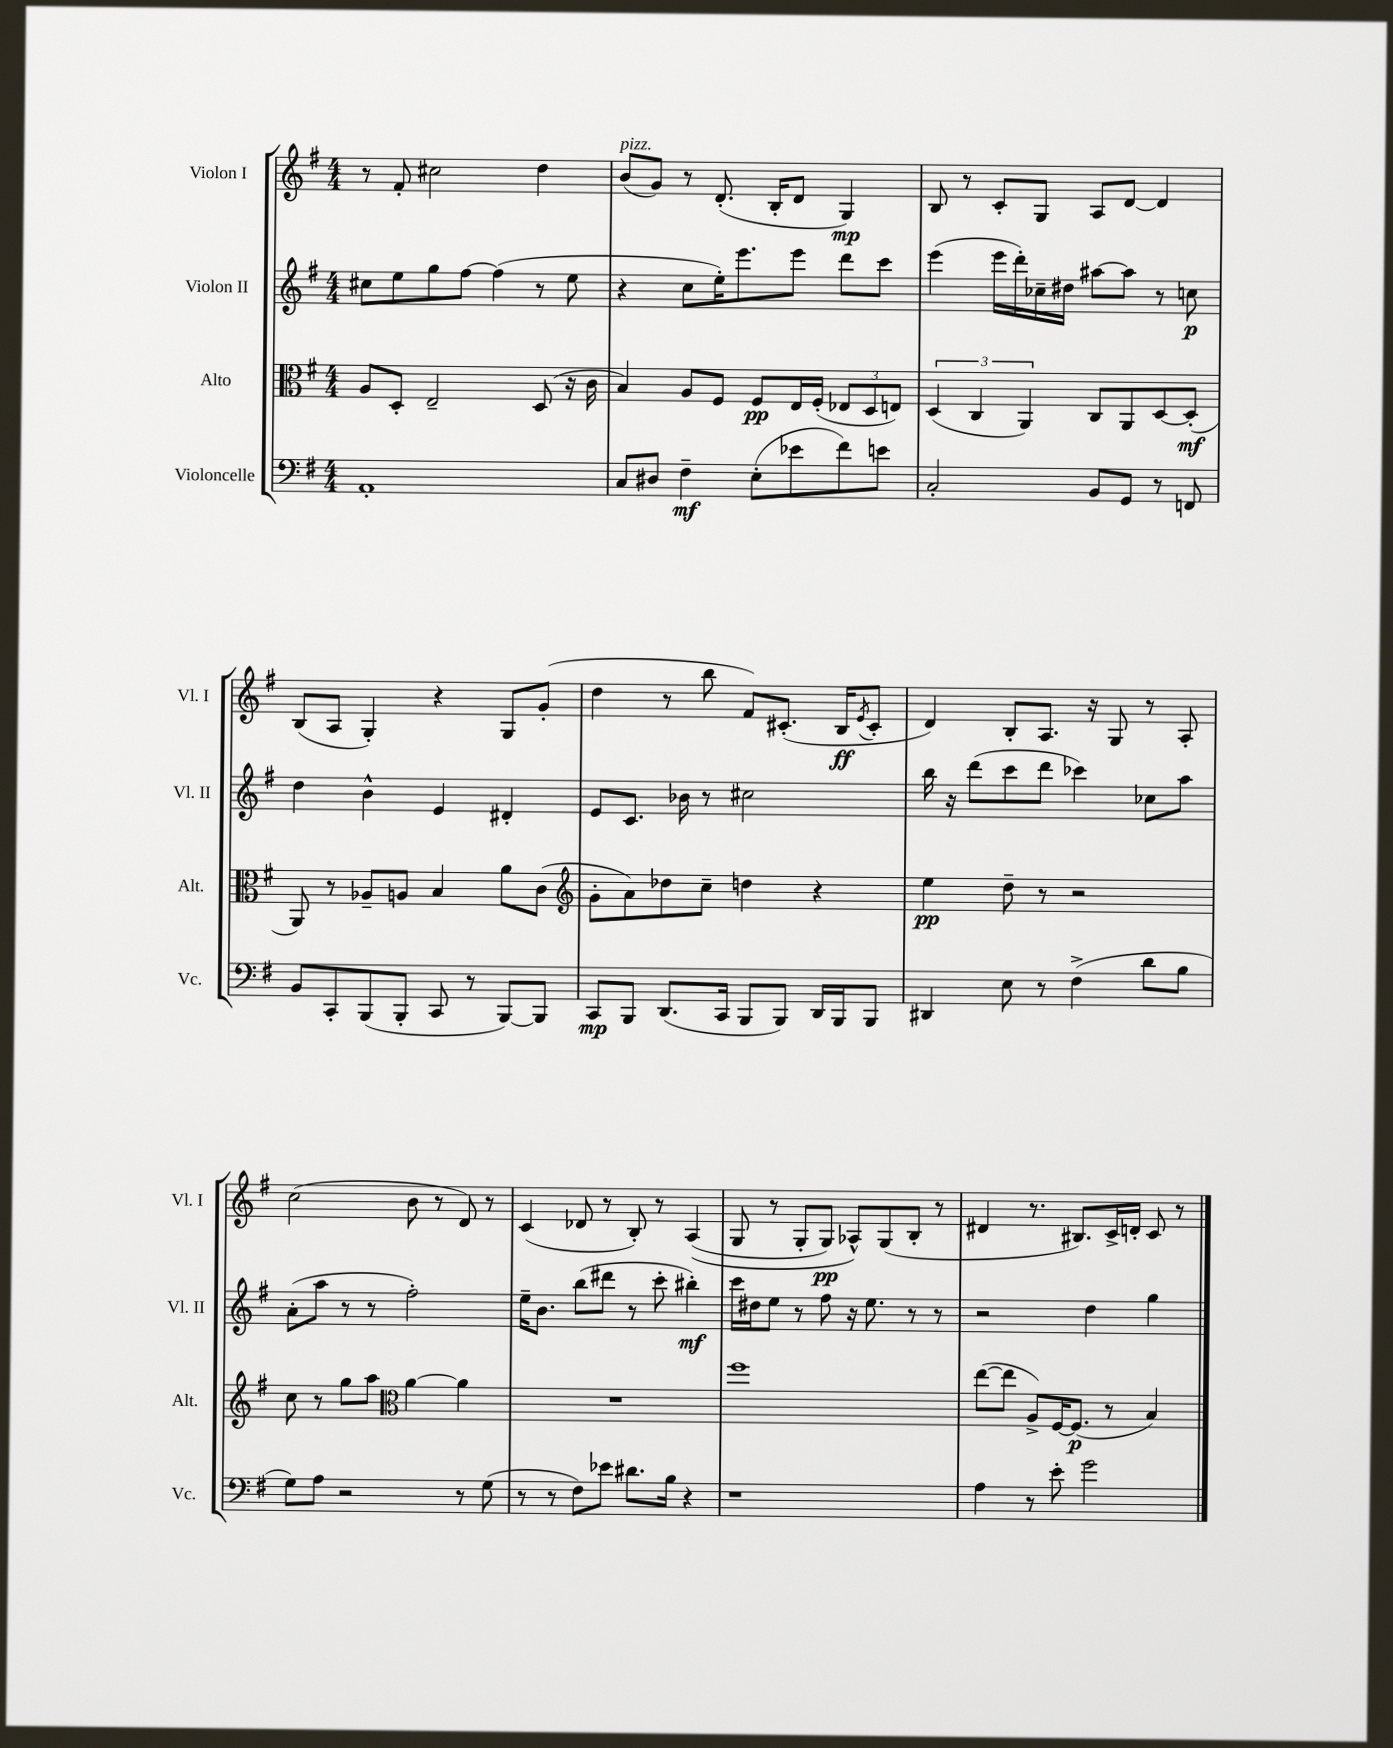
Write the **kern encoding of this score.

**kern	**kern	**kern	**kern
*staff4	*staff3	*staff2	*staff1
*clefF4	*clefC3	*clefG2	*clefG2
*k[f#]	*k[f#]	*k[f#]	*k[f#]
*M4/4	*M4/4	*M4/4	*M4/4
1AA'	8A	8cc#	8r
.	8D'	8ee	8f#'
.	2E~	8gg	2cc#
.	.	[8ff#	.
.	.	(4ff#]	.
.	(8D	8r	4dd
.	16r	8ee	.
.	16c	.	.
=	=	=	=
8C	4B)	4r	(8b
8D#	.	.	8g)
4F#~	8A	8cc	8r
.	8F#	16ee')	(8.d'
.	.	8.eee	.
(8E'	8F#	.	.
.	.	.	16B'
8e-	16E	8eee	8d
.	(16F#'	.	.
8f#)	12E-	8ddd	4G)
.	12D	.	.
8e	.	8ccc	.
.	12E)	.	.
=	=	=	=
2C'	(6D	(4eee	8B
.	.	.	8r
.	6C	.	.
.	.	16eee	8c'
.	.	16ddd')	.
.	6AA)	.	.
.	.	16cc-~	8G
.	.	16dd#	.
8BB	8C	[8aa#	8A
8GG	8AA	8aa#]	[8d
8r	[8D	8r	4d]
8FF	(8D']	8cc	.
=	=	=	=
8BB	8AA)	4dd	(8B
8CC'	8r	.	8A
(8BBB	8A-~	4b^^	4G')
8BBB'	8A	.	.
8CC	4B	4e	4r
8r	.	.	.
[8BBB)	8a	4d#'	8G
8BBB]	(8c	.	(8g'
=	=	=	=
*	*clefG2	*	*
8CC	8g'	8e	4dd
8BBB	8a)	8.c	.
(8.DD	8dd-	.	8r
.	.	16b-	.
.	8cc~	8r	8bb
16CC	.	.	.
8BBB	4dd	2cc#	8f#)
8BBB)	.	.	(8.c#'
16DD	4r	.	.
16BBB	.	.	16B
.	.	.	8qe
8BBB	.	.	8c#'
=	=	=	=
4DD#	4ee	16bb	4d)
.	.	16r	.
.	.	(8ddd	.
8E	8dd~	8ccc	8B'
8r	8r	8ddd	8.A
(4F#^	2r	4ccc-)	.
.	.	.	16r
.	.	.	8G
8d	.	8cc-	8r
8B	.	8aa	8A'
=	=	=	=
8G)	8cc	(8a'	(2cc
8A	8r	8aa	.
2r	8gg	8r	.
.	8aa	8r	.
*	*clefC3	*	*
.	[4a	2ff#')	8b
.	.	.	8r
8r	4a]	.	8d)
(8G	.	.	8r
=	=	=	=
8r	1r	16ee~	(4c
.	.	8.b	.
8r	.	.	.
8F#)	.	(8bb	8d-
8e-	.	8ddd#	8r
8.d#	.	8r	8B')
.	.	8ccc'	8r
16B	.	.	.
4r	.	4bb#')	&((4A
=	=	=	=
1r	1ff#	16ccc	8G
.	.	16dd#	.
.	.	8ee	8r
.	.	8r	8G'
.	.	8ff#	8G)
.	.	16r	8A-^^&)
.	.	8.ee	.
.	.	.	(8G
.	.	8r	8B'
.	.	8r	8r
=	=	=	=
4A	([8ee	2r	4d#
.	8ee]	.	.
8r	8A^)	.	8.r
8e'	[16F#	.	.
.	(8.F#]	.	8.B#)
2g	.	4dd	.
.	8r	.	16c^
.	.	.	16d'
.	4B)	4gg	8c
.	.	.	8r
==	==	==	==
*-	*-	*-	*-
